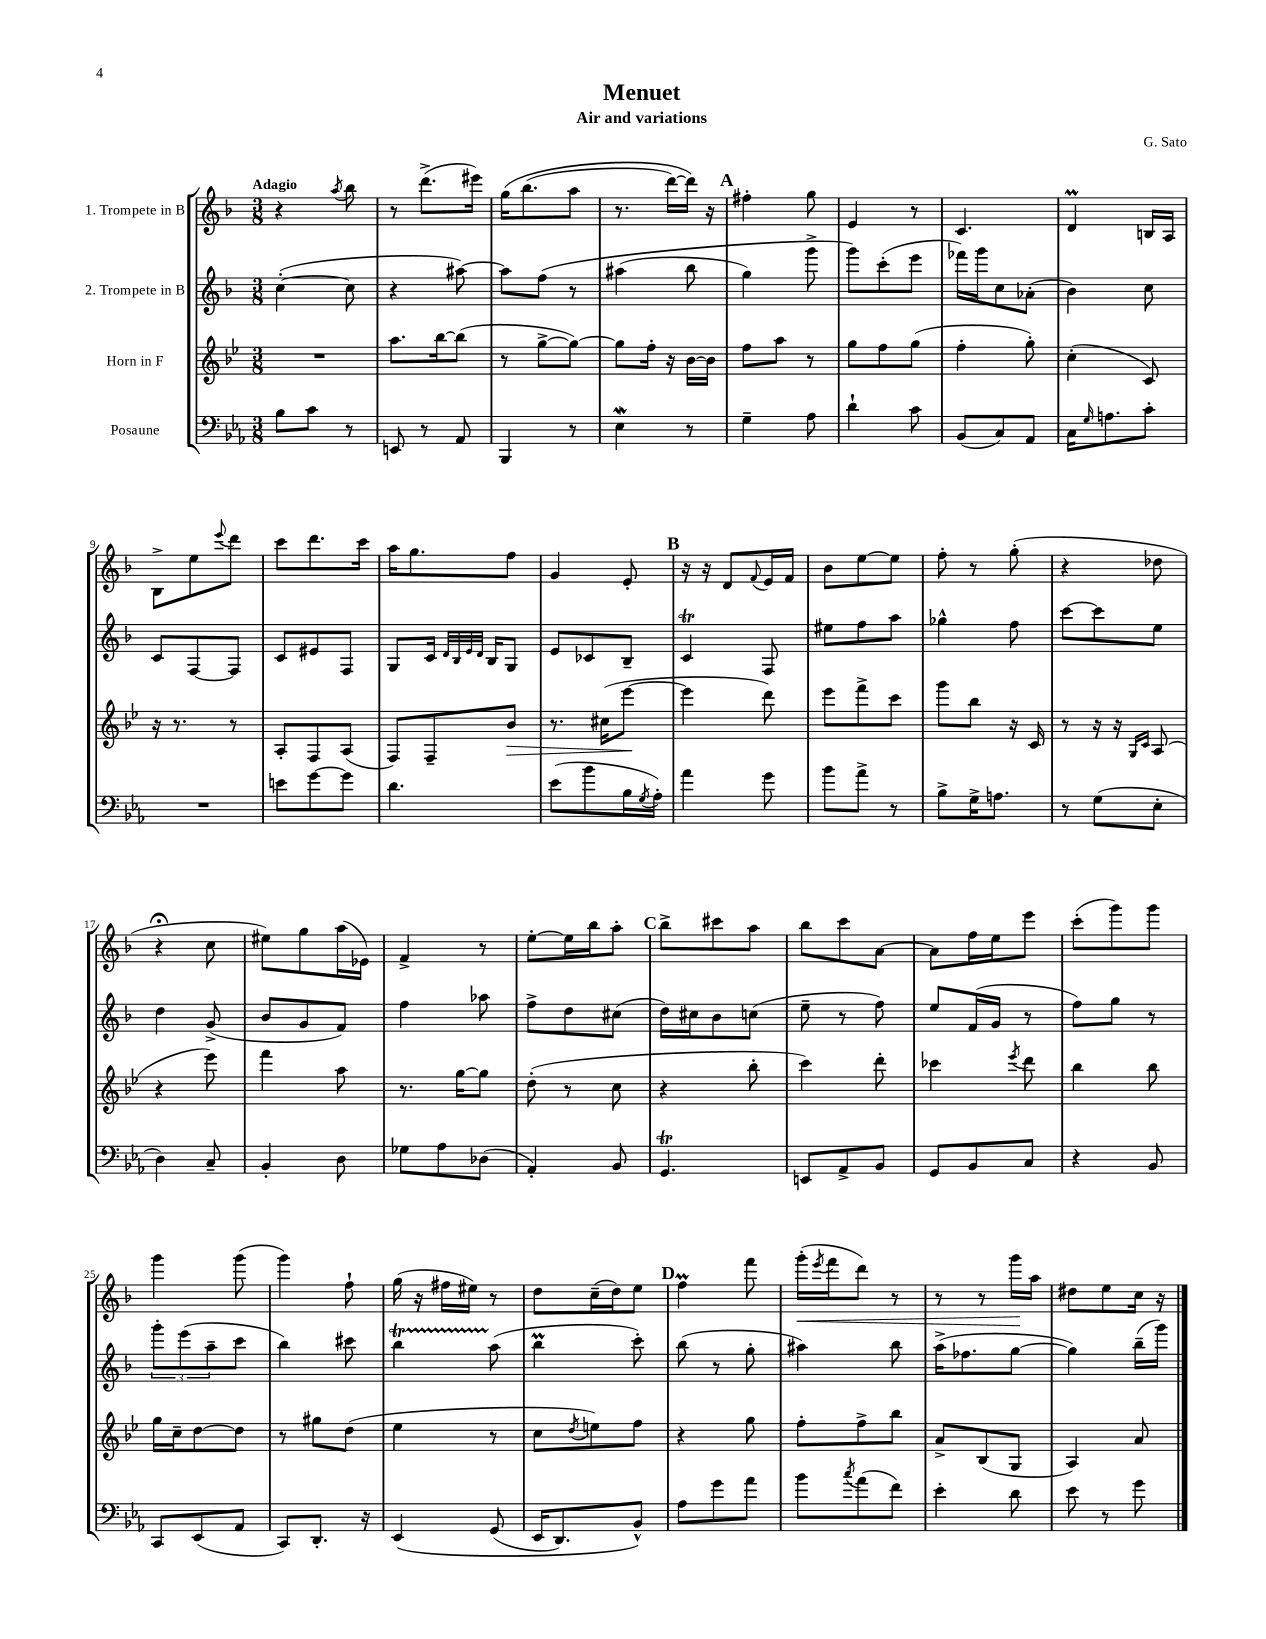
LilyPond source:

\header { title = "Menuet" composer = "G. Sato" subtitle = "Air and variations" }
<<
\new StaffGroup <<
\new Staff = "s0" \with { instrumentName = "1. Trompete in B" } {
    \clef treble \key f \major \numericTimeSignature \time 3/8 \tempo "Adagio"
    r4 \acciaccatura { a''8 } bes''8 |
    r8 d'''8.->( eis'''16) |
    g''16\( bes''8.( a''8 |
    r8. d'''16~) d'''16\) r16 |
    \mark \markup { \bold "A" } fis''4-. g''8 |
    e'4 r8 |
    c'4. |
    d'4\prall b16 a16 |
    bes8-> e''8 \appoggiatura { e'''8 } d'''8 |
    c'''8 d'''8. c'''16 |
    a''16 g''8. f''8 |
    g'4 e'8-. |
    \mark \markup { \bold "B" } r16 r16 d'8 \appoggiatura { f'8 } e'16 f'16 |
    bes'8 e''8~ e''8 |
    f''8-. r8 g''8-.( |
    r4 des''8 |
    r4\fermata c''8 |
    eis''8) g''8 a''16( ees'16) |
    f'4-> r8 |
    e''8~-. e''16 bes''16 a''8-. |
    \mark \markup { \bold "C" } bes''8-> cis'''8 a''8 |
    bes''8 c'''8 a'8~ |
    a'8 f''16 e''16 e'''8 |
    c'''8-.( g'''8) g'''8 |
    g'''4 g'''8( |
    g'''4) f''8-! |
    g''16( r16 fis''16 eis''16) r8 |
    d''8 c''16--( d''16) e''8 |
    \mark \markup { \bold "D" } f''4\prall f'''8 |
    g'''16-.\<( \acciaccatura { e'''8 } f'''16 d'''8) r8 |
    r8 r8 g'''16\! a''16 |
    dis''8 e''8 c''16 r16 \bar "|." |
}
\new Staff = "s1" \with { instrumentName = "2. Trompete in B" } {
    \clef treble \key f \major \numericTimeSignature \time 3/8
    c''4~-.( c''8 |
    r4 ais''8~) |
    ais''8 f''8\( r8 |
    ais''4( bes''8 |
    \mark \markup { \bold "A" } g''4) g'''8-> |
    g'''8\) c'''8-.( e'''8 |
    fes'''16) g'''16 c''8 aes'8-.( |
    bes'4) c''8 |
    c'8 f8~ f8 |
    c'8 eis'8 f8 |
    g8 c'16 \grace { d'32 bes32 e'32 d'32 } bes16 g8 |
    e'8 ces'8 bes8-- |
    \mark \markup { \bold "B" } c'4\trill f8 |
    eis''8 f''8 a''8 |
    ges''4-^ f''8 |
    c'''8~ c'''8 e''8 |
    d''4 g'8->( |
    bes'8 g'8 f'8) |
    f''4 aes''8 |
    f''8-> d''8 cis''8( |
    \mark \markup { \bold "C" } d''16) cis''16 bes'8 c''8( |
    e''8-- r8 f''8) |
    e''8 f'16( g'16 r8 |
    f''8) g''8 r8 |
    \tuplet 3/2 { g'''8-. e'''8( a''8-- } c'''8 |
    bes''4) cis'''8 |
    bes''4\startTrillSpan a''8\stopTrillSpan( |
    bes''4\prall c'''8-.) |
    \mark \markup { \bold "D" } bes''8( r8 g''8-. |
    ais''4) bes''8 |
    a''16->( fes''8. g''8~ |
    g''4) bes''16--( g'''16) \bar "|." |
}
\new Staff = "s2" \with { instrumentName = "Horn in F" } {
    \clef treble \key bes \major \numericTimeSignature \time 3/8
    R4. |
    a''8. bes''16~ bes''8( |
    r8 g''8~-> g''8~) |
    g''8 f''16-. r16 bes'16~ bes'16 |
    \mark \markup { \bold "A" } f''8 a''8 r8 |
    g''8 f''8 g''8( |
    f''4-. g''8-.) |
    c''4-.( c'8) |
    r16 r8. r8 |
    a8-. f8 a8( |
    f8) f8-- bes'8\> |
    r8. cis''16( ees'''8~\! |
    \mark \markup { \bold "B" } ees'''4 d'''8) |
    ees'''8 f'''8-> c'''8 |
    g'''8 bes''8 r16 c'16 |
    r8 r16 r16 \grace { g16 c'16 } a8( |
    r4 ees'''8) |
    f'''4 a''8 |
    r8. g''16~ g''8 |
    d''8-.( r8 c''8 |
    \mark \markup { \bold "C" } r4 bes''8-. |
    c'''4) d'''8-. |
    ces'''4 \acciaccatura { ees'''8 } d'''8 |
    bes''4 bes''8 |
    g''16 c''16-- d''8~ d''8 |
    r8 gis''8 d''8( |
    ees''4 r8 |
    c''8 \acciaccatura { d''8 } e''8) f''8 |
    \mark \markup { \bold "D" } r4 g''8 |
    f''8-. f''8-> bes''8 |
    a'8-> bes8( g8 |
    a4) a'8 \bar "|." |
}
\new Staff = "s3" \with { instrumentName = "Posaune" } {
    \clef bass \key ees \major \numericTimeSignature \time 3/8
    bes8 c'8 r8 |
    e,8 r8 aes,8 |
    bes,,4 r8 |
    ees4\mordent r8 |
    \mark \markup { \bold "A" } g4-- aes8 |
    d'4-! c'8 |
    bes,8( c8) aes,8 |
    c16 \grace { g16 } a8. c'8-. |
    R4. |
    e'8 g'8~ g'8 |
    d'4. |
    ees'8( bes'8 bes16 \acciaccatura { g8 } aes16-.) |
    \mark \markup { \bold "B" } aes'4 g'8 |
    bes'8 aes'8-> r8 |
    bes8-> g16-> a8. |
    r8 g8( ees8-. |
    d4) c8-- |
    bes,4-. d8 |
    ges8 aes8 des8( |
    aes,4-.) bes,8 |
    \mark \markup { \bold "C" } g,4.\trill |
    e,8 aes,8-> bes,8 |
    g,8 bes,8 c8 |
    r4 bes,8 |
    c,8 ees,8( aes,8 |
    c,8) d,8.-. r16 |
    ees,4\( g,8( |
    ees,16 d,8.) bes,8-^\) |
    \mark \markup { \bold "D" } aes8 g'8 aes'8 |
    bes'8 \acciaccatura { c''8 } aes'8( f'8) |
    ees'4-. d'8 |
    ees'8 r8 g'8 \bar "|." |
}
>>
>>
